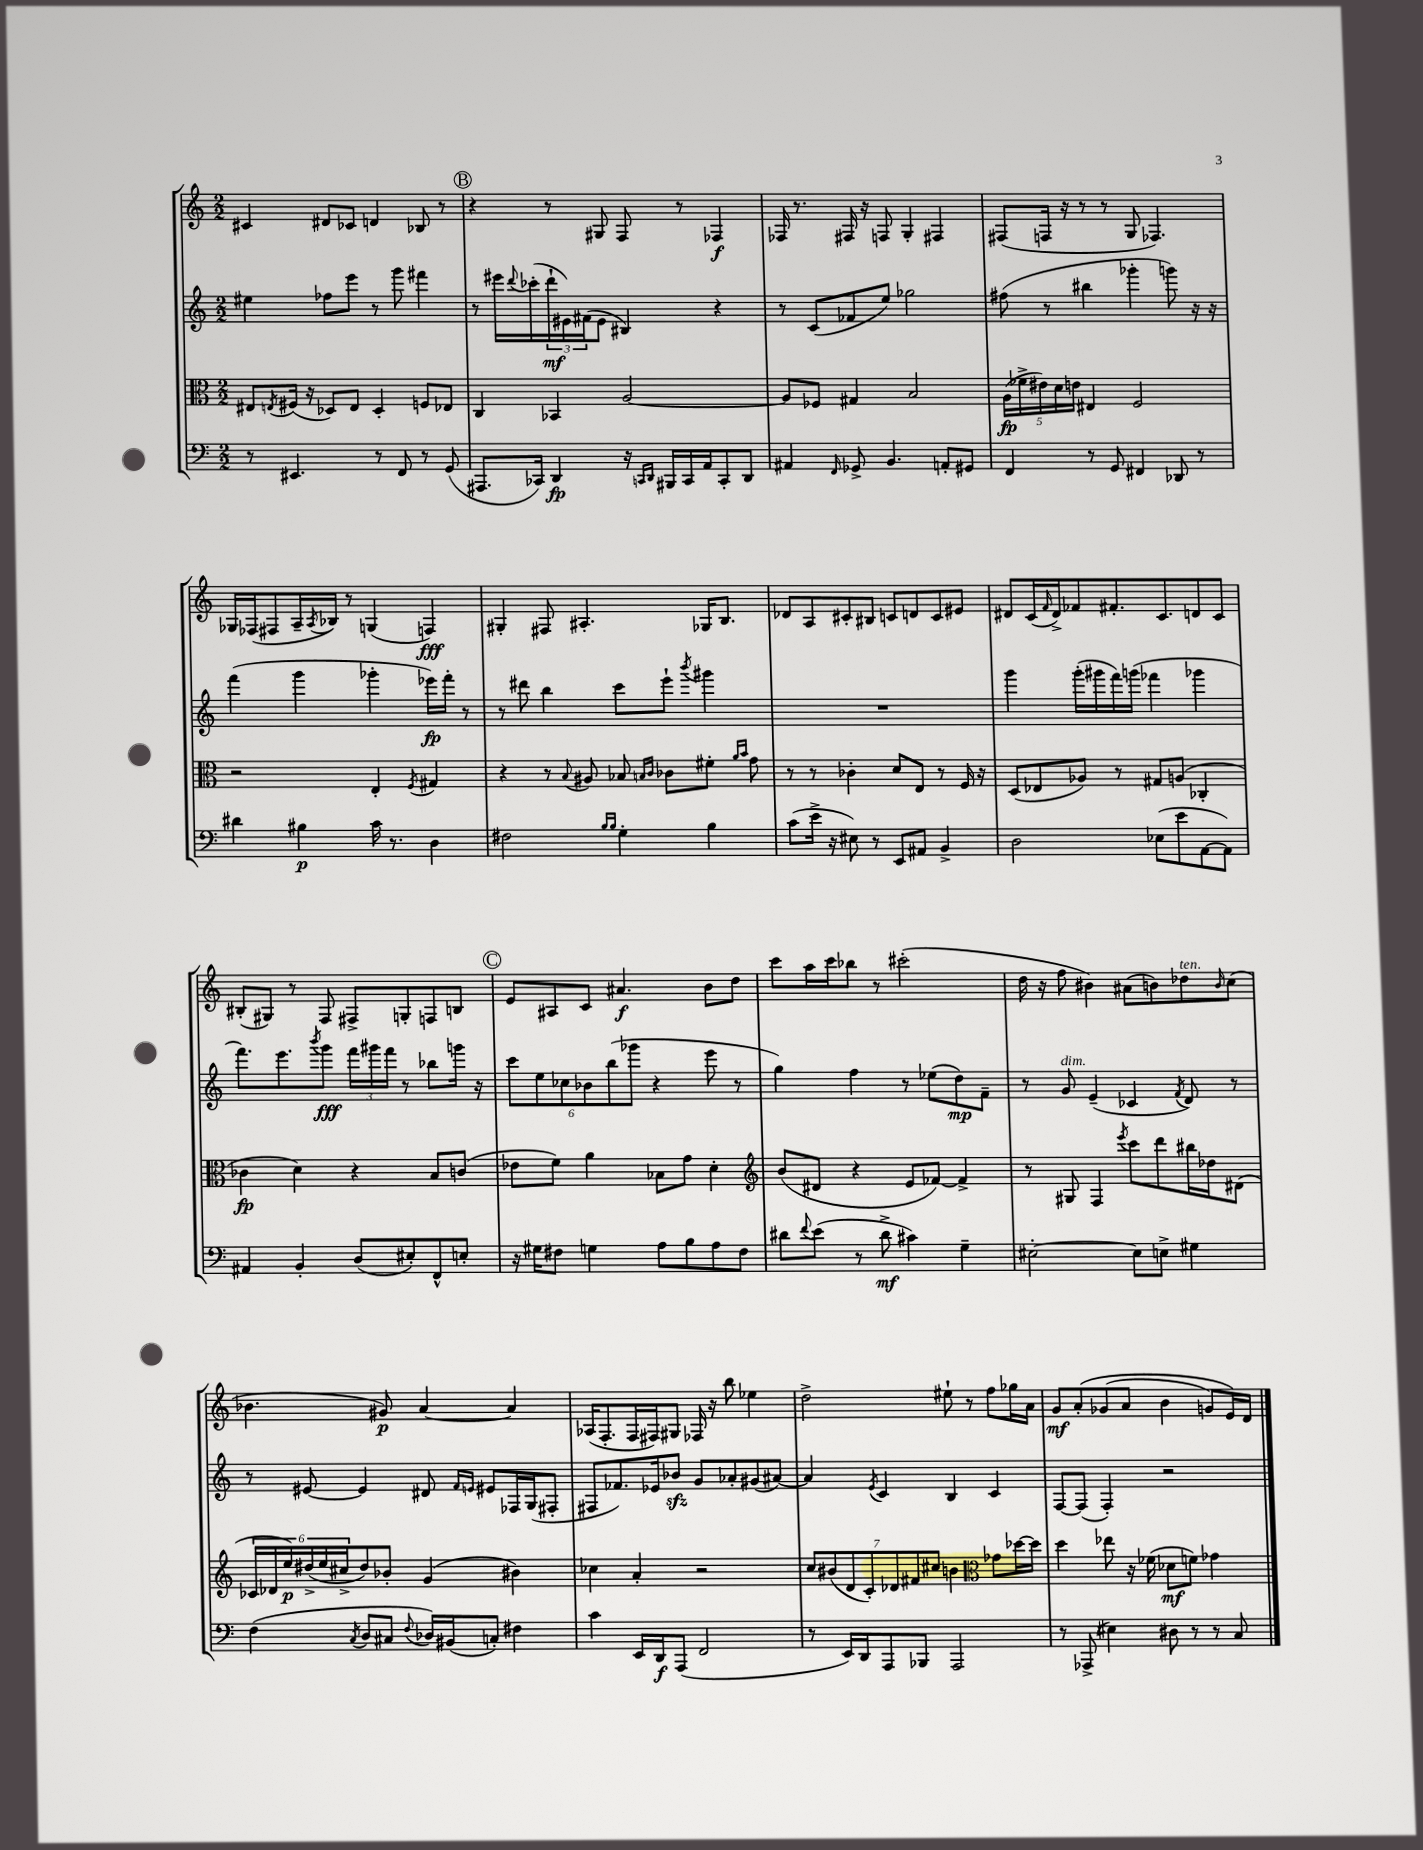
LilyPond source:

<<
\new StaffGroup <<
\new Staff = "s0" {
    \clef treble \key c \major \numericTimeSignature \time 2/2
    cis'4 dis'8 ces'8 d'4 bes8 r8 |
    \mark \markup { \circle "B" } r4 r8 gis8 f8 r8 fes4\f |
    fes16 r8. fis16 r16 f8 g4-. fis4 |
    fis8( f16 r16 r8 r8 g8 fes4.) |
    ges16 fes16( fis8 a16-- \acciaccatura { a8 } bes16) r8 g4( f4\fff) |
    gis4-. fis8 ais4.-. ges16 b8. |
    des'8 a8 cis'8-. bis8 c'8 d'8 c'8 eis'8 |
    dis'8 c'16( \grace { f'16 } dis'16->) fes'8 fis'8.-. c'8. d'8 c'8 |
    bis8-.( gis8) r8 f8 fis8-> g8-. f8 b8 |
    \mark \markup { \circle "C" } e'8 ais8 c'8 ais'4.\f b'8 d''8 |
    c'''8 a''16 c'''16 bes''8 r8 cis'''2-.( |
    d''16 r16 f''8 bis'4) ais'8( b'8) des''8^\markup { \italic "ten." } \grace { b'16 } c''8( |
    bes'4. gis'8\p) a'4~ a'4 |
    aes16( f8.-. f16 fis16) gis8 fes16 r16 b''8 ees''4 |
    d''2-> eis''8-! r8 f''8 ges''16 a'16 |
    g'8\mf a'8-.\( ges'8( a'8 b'4 g'8) e'16\) d'16 \bar "|." |
}
\new Staff = "s1" {
    \clef treble \key c \major \numericTimeSignature \time 2/2
    eis''4 fes''8 e'''8 r8 g'''8 fis'''4 |
    \mark \markup { \circle "B" } r8 eis'''16 \appoggiatura { d'''8 } ces'''16-.( \tuplet 3/2 { d'''16-!\mf eis'16) fis'16( } eis'8 bis4) r4 |
    r8 c'8( fes'8 e''8) ges''2 |
    fis''8( r8 bis''4 ges'''4-. g'''8) r16 r16 |
    f'''4( g'''4 ges'''4-. ees'''16\fp) f'''16-. r8 |
    r8 dis'''8 b''4 c'''8 e'''8-! \acciaccatura { b'''8 } gis'''4 |
    R1 |
    g'''4 g'''16-.( gis'''16 f'''16) g'''16( fes'''4 ges'''4 |
    f'''8.) e'''8. \acciaccatura { b'''8 } g'''8\fff \tuplet 3/2 { f'''16 gis'''16 f'''16 } r8 bes''8 g'''16 r16 |
    \mark \markup { \circle "C" } \tuplet 6/4 { c'''8 e''8 ces''8 bes'8 b''8( ges'''8 } r4 e'''8 r8 |
    g''4) f''4 r8 ees''8( d''8\mp) f'8-- |
    r8 g'8^\markup { \italic "dim." } e'4--( ces'4 \acciaccatura { f'8 } d'8) r8 |
    r8 eis'8~ eis'4 dis'8 \grace { f'16 e'16 } eis'8 fes16 g16( fis8-. |
    fis8 fes'8.) ees'16 bes'8\sfz g'8 aes'8-. gis'8( ais'8~) |
    ais'4 \acciaccatura { e'8 } c'4 b4 c'4 |
    f8~ f8( f4-.) r2 \bar "|." |
}
\new Staff = "s2" {
    \clef alto \key c \major \numericTimeSignature \time 2/2
    eis8 \acciaccatura { e8 } fis16( r16 des8) e8 des4-. f8 ees8 |
    \mark \markup { \circle "B" } c4 bes,4 a2~ |
    a8 fes8 gis4 b2 |
    \tuplet 5/4 { a16\fp( fes'16-> eis'16) d'16 e'16 } eis4 f2 |
    r2 e4-. \acciaccatura { f8 } gis4 |
    r4 r8 \appoggiatura { b8 } ais8 bes8 \grace { b16 c'16 } ces'8 fis'8-. \grace { a'16 b'16 } g'8 |
    r8 r8 ces'4-. d'8 e8 r8 f16 r16 |
    d8( ees8 aes8) r8 gis8 a8( ces4-. |
    ces'4\fp d'4) r4 b8 c'8( |
    \mark \markup { \circle "C" } ees'8 f'8) a'4 bes8 g'8 d'4-. |
    \clef treble b'8( dis'8 r4 e'8 fes'8~) fes'4-> |
    r8 gis8 f4 \acciaccatura { e'''8 } c'''8 d'''8 bis''16 des''16 dis'8( |
    \tuplet 6/4 { ces'16 des'16 e''16\p) dis''16->( e''16 cis''16-> } dis''8) bes'8-. g'4( bis'4) |
    ces''4 a'4-. r2 |
    \tuplet 7/4 { c''8 bis'8( d'8 c'8-.) des'8 fis'8 cis''8 } b'4 \clef alto ges'8 des''16~ des''16 |
    d''4 ees''8 r16 fes'16( des'8\mf f'8) ges'4 \bar "|." |
}
\new Staff = "s3" {
    \clef bass \key c \major \numericTimeSignature \time 2/2
    r8 eis,4. r8 f,8 r8 g,8( |
    \mark \markup { \circle "B" } ais,,8. ces,16) d,4\fp r16 \grace { c,16 d,16 } bis,,16 c,16 a,16 c,8-. d,8 |
    ais,4 \grace { f,16 } ges,8-> b,4. a,8-. gis,8 |
    f,4 r8 g,8 fis,4 des,8 r8 |
    dis'4 bis4\p c'16 r8. d4 |
    fis2 \grace { b16 b16 } g4-. b4 |
    c'8( e'16-> r16 eis8) r8 e,8 ais,8 b,4-> |
    d2 ees8( e'8 a,8~ a,8) |
    ais,4 b,4-. d8( eis8-.) f,8-^ e8-. |
    \mark \markup { \circle "C" } r16 gis16 fis8 g4 a8 b8 a8 fis8 |
    dis'8 \appoggiatura { f'8 } e'8( r8 dis'8->\mf cis'4) g4-- |
    eis2~-. eis8 e8-> gis4 |
    f4( \acciaccatura { c8 } d8 cis8 \appoggiatura { f8 } des16) bis,16( c8-.) fis4 |
    c'4 e,16 d,16\f a,,8( f,2 |
    r8 e,16) d,16 a,,8 bes,,8 a,,2 |
    r8 aes,,8->( eis4) dis8 r8 r8 c8 \bar "|." |
}
>>
>>
\layout { \context { \Score \remove "Bar_number_engraver" } }
